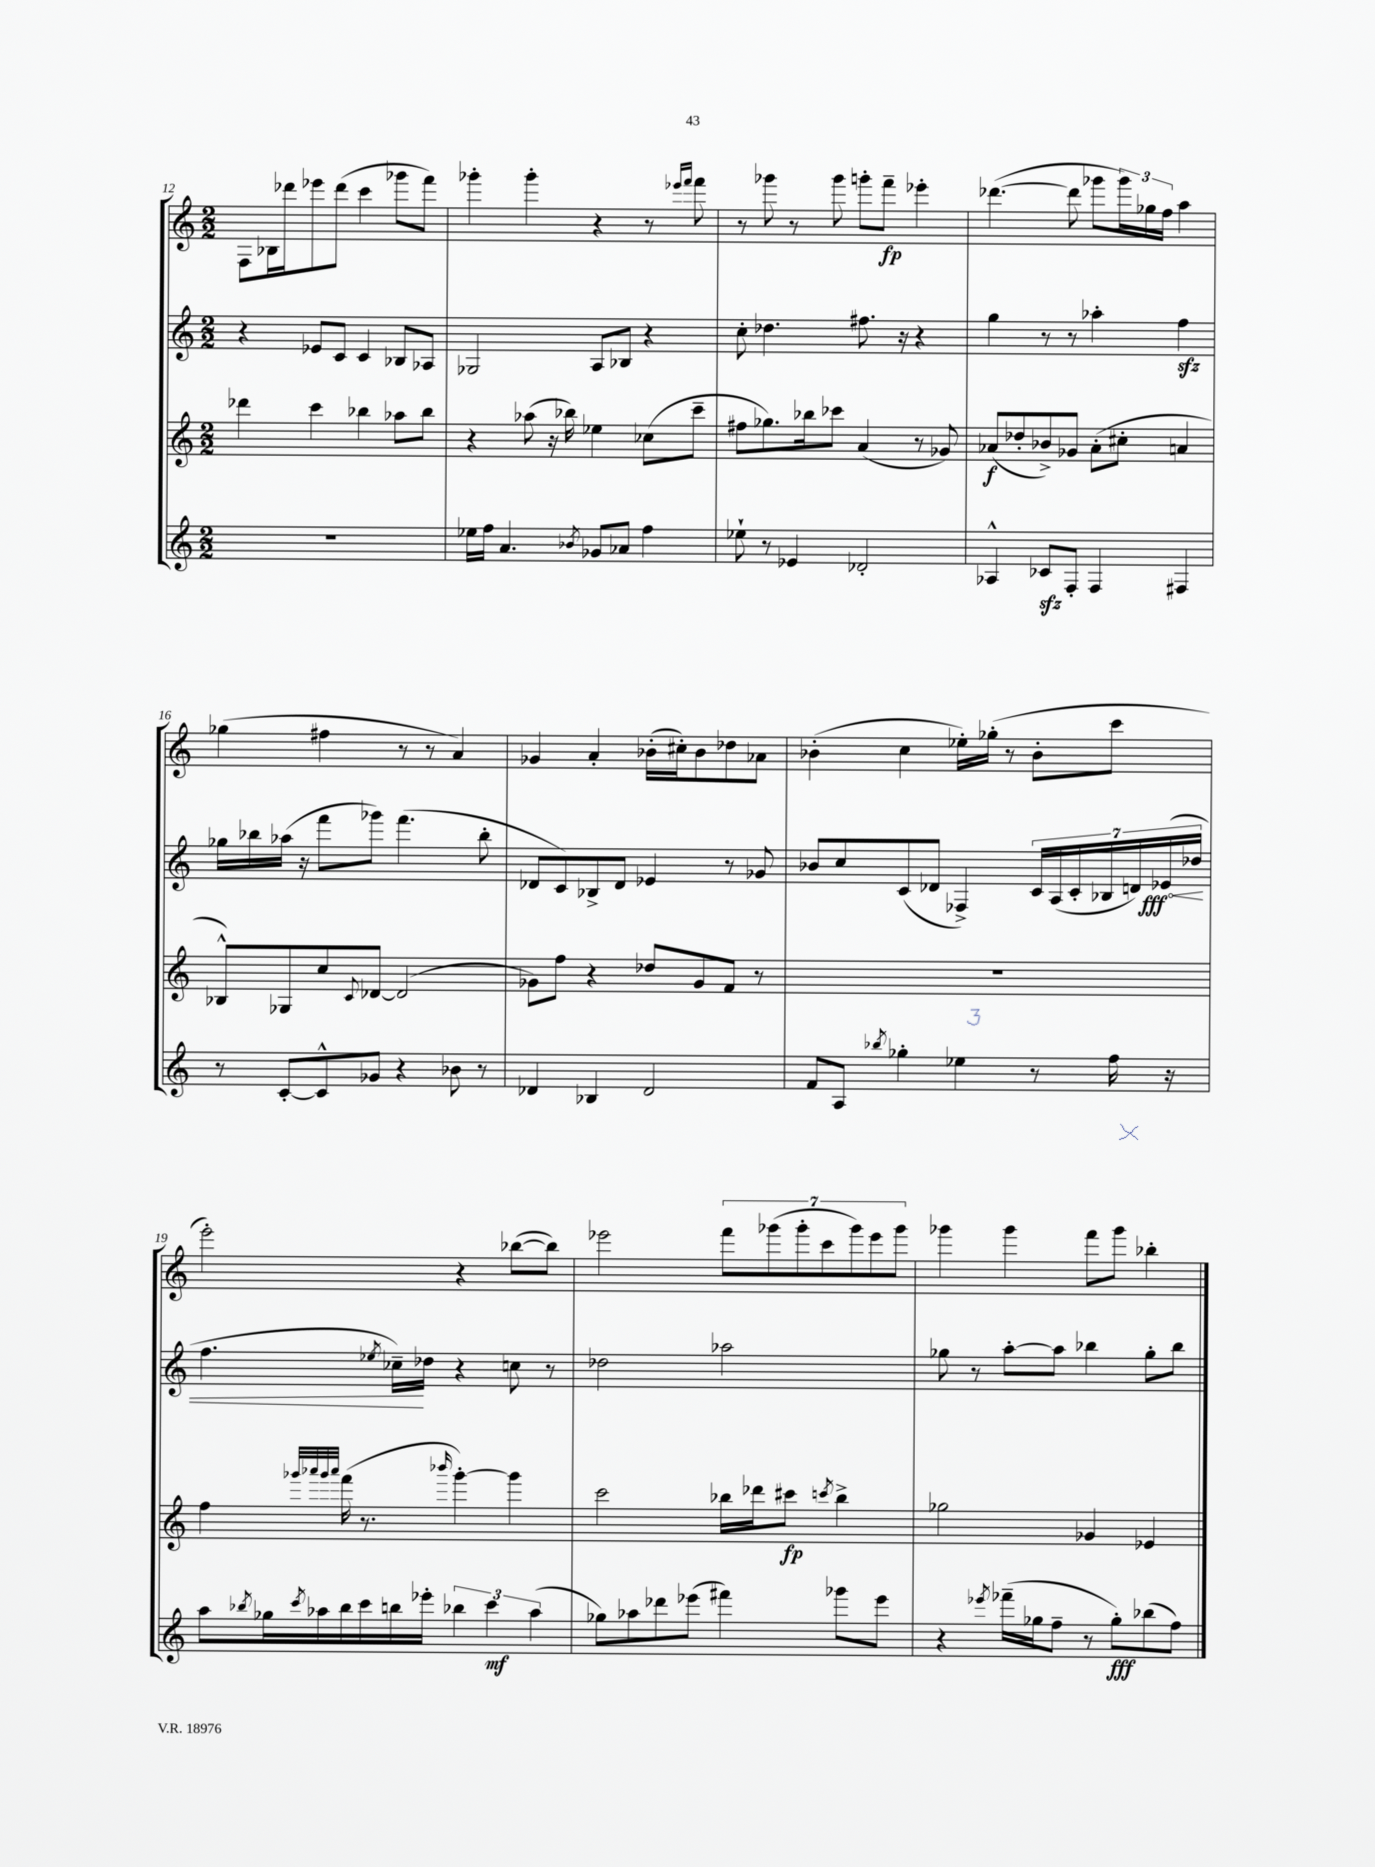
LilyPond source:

<<
\new StaffGroup <<
\new Staff = "s0" {
    \clef treble \key c \major \numericTimeSignature \time 2/2
    f8 bes16 des'''16 ees'''8 des'''8( c'''4 ges'''8 f'''8) |
    ges'''4-. ges'''4-. r4 r8 \grace { ees'''16 f'''16 } f'''8 |
    r8 ges'''8 r8 ges'''8 g'''8-. f'''8--\fp ees'''4-. |
    des'''4.~( des'''8 ges'''8 \tuplet 3/2 { ges'''16) ges''16 f''16 } a''4 |
    ges''4( fis''4 r8 r8 a'4) |
    ges'4 a'4-. bes'16-.( cis''16-.) bes'8 des''8 aes'8 |
    bes'4-.( c''4 ees''16-.) ges''16-.( r8 bes'8-. c'''8 |
    e'''2-.) r4 bes''8~( bes''8) |
    ees'''2 \tuplet 7/4 { f'''8 ges'''8( ges'''8-. c'''8 ges'''8) ees'''8 ges'''8 } |
    ges'''4 ges'''4 f'''8 ges'''8 bes''4-. \bar "|." |
}
\new Staff = "s1" {
    \clef treble \key c \major \numericTimeSignature \time 2/2
    r4 ees'8 c'8 c'4 bes8 aes8 |
    ges2 a8 bes8 r4 |
    c''8-. des''4. fis''8. r16 r4 |
    g''4 r8 r8 aes''4-. f''4\sfz |
    ges''16 bes''16 aes''16( r16 f'''8 ges'''8) f'''4.( bes''8-. |
    des'8 c'8) bes8-> des'8 ees'4 r8 ges'8 |
    bes'8 c''8 c'8( des'8 fes4->) \tuplet 7/4 { c'16 a16( c'16-. bes16 d'16) \once \override Hairpin.circled-tip = ##t ees'16\fff\<( des''16 } |
    f''4. \acciaccatura { ees''8 } ces''16--\!) des''16 r4 c''8 r8 |
    des''2 aes''2 |
    ges''8 r8 a''8~-. a''8 bes''4 ges''8-. bes''8 \bar "|." |
}
\new Staff = "s2" {
    \clef treble \key c \major \numericTimeSignature \time 2/2
    des'''4 c'''4 bes''4 aes''8 bes''8 |
    r4 aes''8( r16 bes''16) ees''4 ces''8( c'''8-- |
    fis''8 ges''8.) bes''16 ces'''8 a'4( r8 ges'8) |
    aes'8\f( des''8-. bes'8->) ges'8 aes'8-.( cis''8-. a'4 |
    bes8-^) ges8 c''8 \appoggiatura { c'8 } des'8~ des'2( |
    ges'8) f''8 r4 des''8 ges'8 f'8 r8 |
    R1 |
    f''4 \grace { ges'''32 aes'''32 ges'''32 aes'''32 } f'''16( r8. \grace { bes'''16 } ges'''4~-.) ges'''4 |
    c'''2 bes''16 des'''16 cis'''8\fp \acciaccatura { c'''8 } bes''4-> |
    ges''2 ges'4 ees'4 \bar "|." |
}
\new Staff = "s3" {
    \clef treble \key c \major \numericTimeSignature \time 2/2
    R1 |
    ees''16 f''16 a'4. \acciaccatura { bes'8 } ges'8 aes'8 f''4 |
    ees''8-! r8 ees'4 des'2-. |
    aes4-^ ces'8\sfz f8-. f4 fis4 |
    r8 c'8~-. c'8-^ ges'8 r4 bes'8 r8 |
    des'4 bes4 des'2 |
    f'8 a8 \acciaccatura { bes''8 } ges''4-. ees''4 r8 f''16 r16 |
    a''8 \acciaccatura { bes''8 } ges''16 \acciaccatura { c'''8 } aes''16 bes''16 c'''16 b''16 ees'''16-. \tuplet 3/2 { bes''4 c'''4\mf aes''4( } |
    ges''8) aes''8 des'''8 ees'''8( fis'''4) ges'''8 ees'''8 |
    r4 \acciaccatura { ees'''8 } fes'''16--( ges''16 f''8-- r8 ges''8-.\fff) bes''8( f''8) \bar "|." |
}
>>
>>
\layout { \context { \Score currentBarNumber = #12 } }
